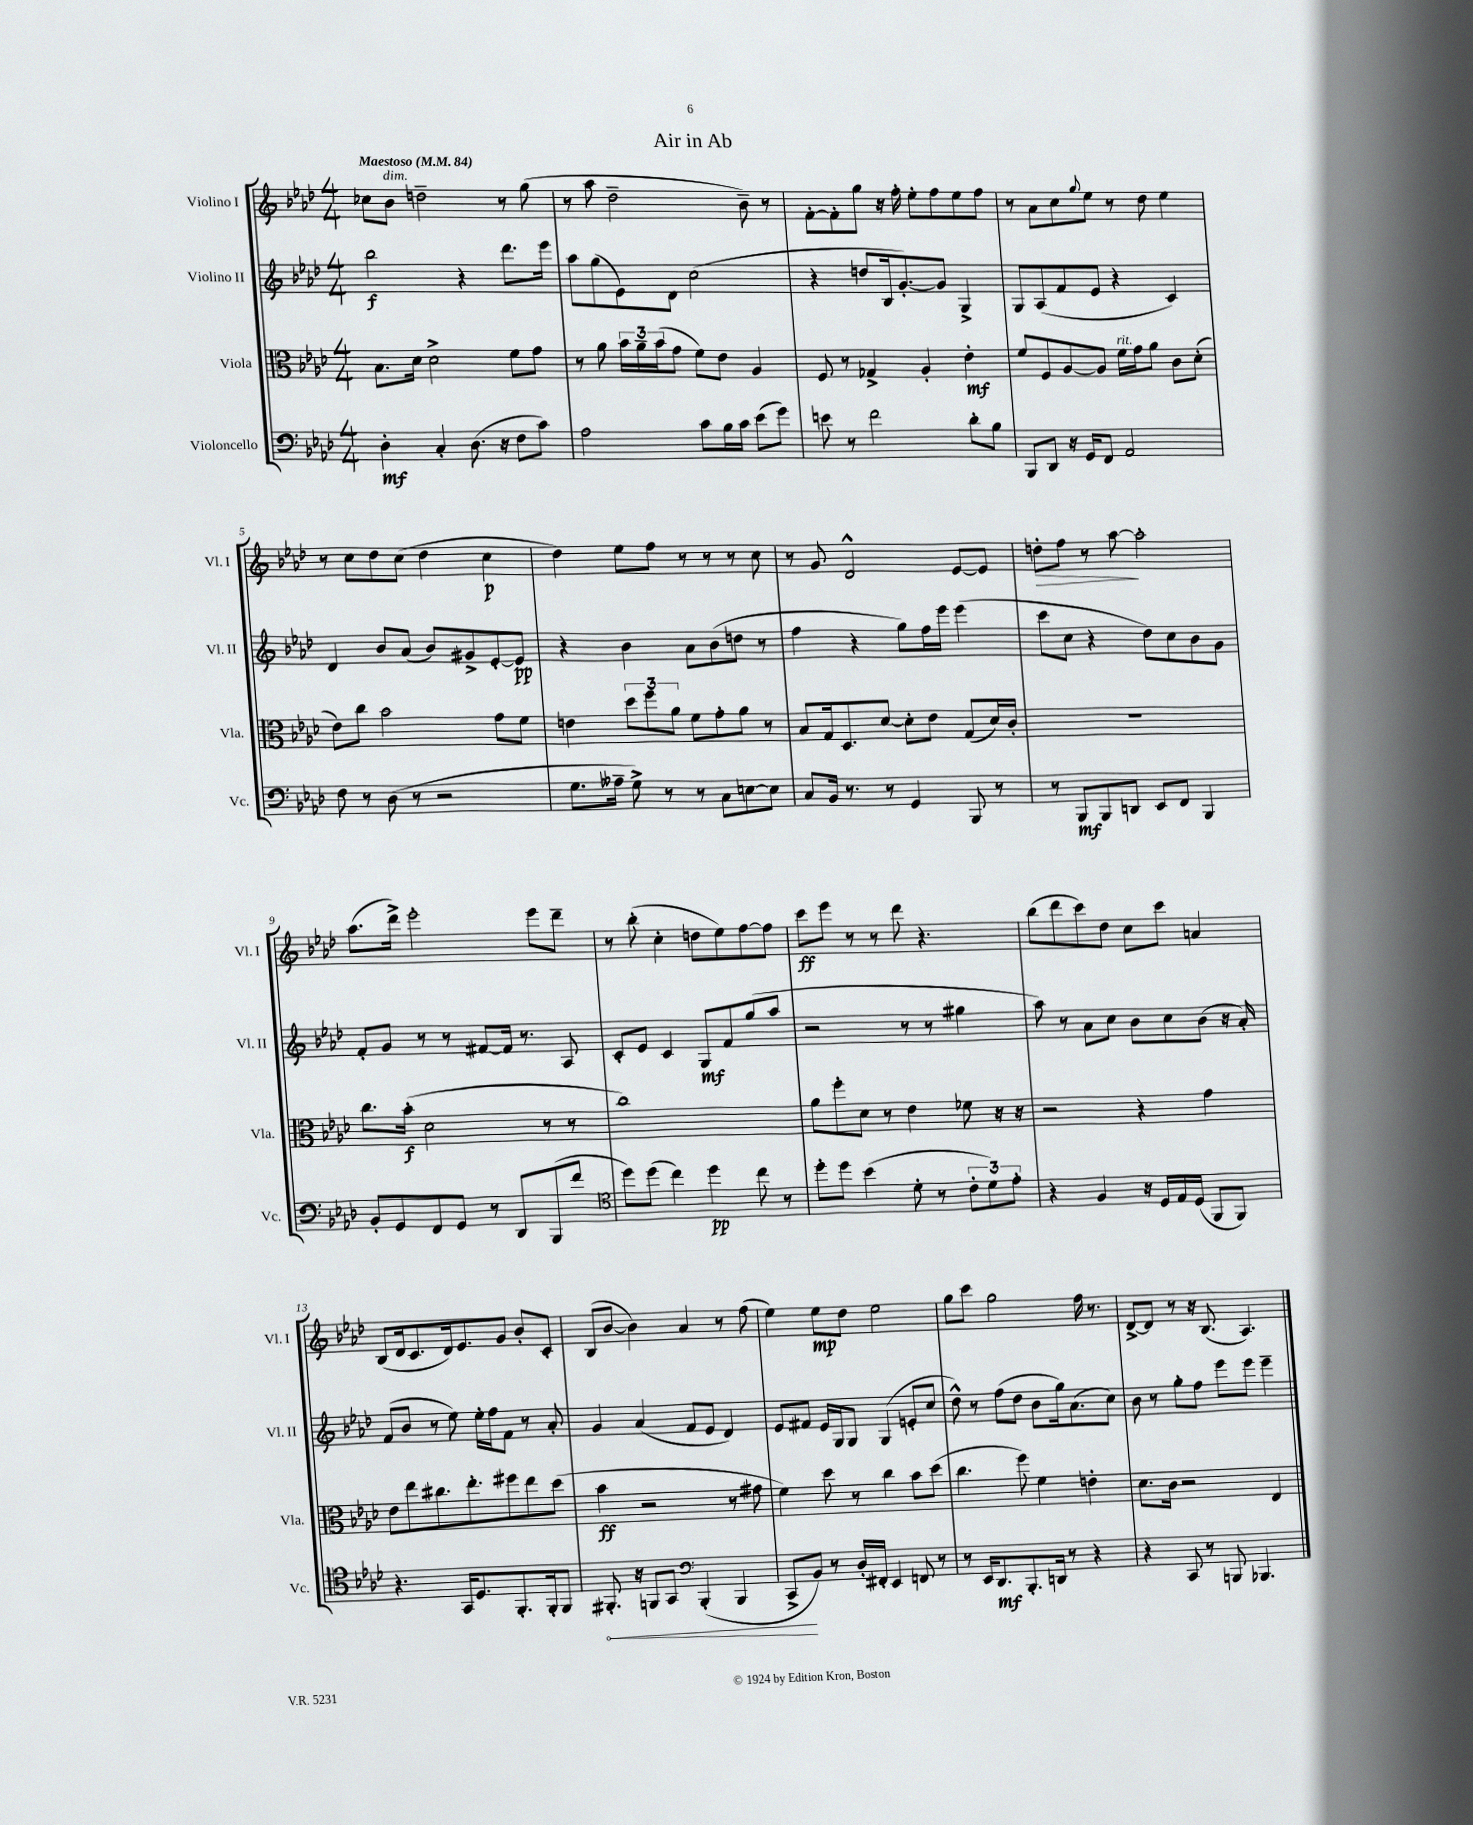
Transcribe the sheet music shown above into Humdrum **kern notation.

**kern	**kern	**kern	**kern
*staff4	*staff3	*staff2	*staff1
*clefF4	*clefC3	*clefG2	*clefG2
*k[b-e-a-d-]	*k[b-e-a-d-]	*k[b-e-a-d-]	*k[b-e-a-d-]
*M4/4	*M4/4	*M4/4	*M4/4
*MM84	*MM84	*MM84	*MM84
4D-'	8.B-	2bb-	8cc-
.	.	.	8b-
.	16d-	.	.
4C'	2d-^	.	2dd~
(8.D-	.	4r	.
16r	.	.	.
8F	8f	8.ddd-	8r
8c)	8g	.	(8gg
.	.	16eee-	.
=	=	=	=
2A-	8r	8aa-	8r
.	8a-	(8gg	8aa-
.	24b-	8e-)	2dd-~
.	24a-~	.	.
.	(24b-	.	.
.	8g	8d-	.
8c	8f)	(2cc	.
16B-	8e-	.	.
16c	.	.	.
(8e-	4A-	.	8b-~)
8g)	.	.	8r
=	=	=	=
8e	8F	4r	[8f'
8r	8r	.	8f']
2f	4G-^	8dd	8gg
.	.	16B-	16r
.	.	[8.g')	16ff'
.	4A-'	.	8ee-'
.	.	8g]	8ff
8d-'	4e-'	4G^	8ee-
8B-	.	.	8ff
=	=	=	=
8BBB-	8f	8G	8r
8DD-	8F	(8A-	8a-
16r	[8A-	8f	8cc
16GG	.	.	.
.	.	.	8qqgg
8FF	8A-]	8e-	8ee-
2AA-	16f	4r	8r
.	16g	.	.
.	8a-	.	8dd-
.	8c	4c)	4ee-
.	(8d-'	.	.
=	=	=	=
8F	8e-)	4d-	8r
8r	8cc	.	8cc
(8D-	2b-	8b-	8dd-
8r	.	(8a-	(8cc
2r	.	8b-)	4dd-
.	.	8g#^	.
.	8g	[8e-'	4cc
.	8f	8e-]	.
=	=	=	=
8.G	4e	4r	4dd-)
16A--~	.	.	.
8G^)	12dd-	4b-	8ee-
.	12ff	.	.
8r	.	.	8ff
.	12a-	.	.
8r	8f	8a-	8r
8C	8g'	(8b-	8r
[8E	8a-	8dd	8r
8E]	8r	8r	8cc
=	=	=	=
8C	8B-	4ff	8r
16BB-	16G	.	8g
8.r	8.D-	.	.
.	.	4r	2d-^^
8r	[8d-	.	.
4GG	8d-']	8gg)	.
.	8e-	16ff	.
.	.	16eee-	.
8BBB-	(8G	(4eee-	[8e-
8r	16d-)	.	8e-]
.	16c'	.	.
=	=	=	=
8r	1r	8ccc	8dd'
8BBB-	.	8cc	8ff
8BBB-	.	4r	8r
8DD	.	.	[8aa-
8EE-	.	8dd-)	2aa-']
8FF	.	8cc	.
4BBB-	.	8b-	.
.	.	8g	.
=	=	=	=
8BB-'	8.cc	8f'	(8.aa-
8GG	.	8g	.
.	(16b-'	.	16ddd-^)
8FF	2d-	8r	2eee-'
8GG	.	8r	.
8r	.	[8f#	.
8DD-	.	16f#]	.
.	.	8.r	.
(8BBB-	8r	.	8eee-
8f	8r	8A-	8ddd-~
=	=	=	=
*clefC4	*	*	*
8dd-)	1cc)	8c'	8r
(8dd-	.	8e-	(8bb-'
4cc)	.	4c	4cc'
4dd-	.	8G	8dd
.	.	8f	8ee-)
8cc	.	(8gg	[8ff
8r	.	8aa-	8ff]
=	=	=	=
8dd-'	8a-	2r	8ccc
8dd-	8ff'	.	8eee-
(4b-	8d-	.	8r
.	8r	.	8r
8d-'	4e-	8r	8ddd-
8r	.	8r	4.r
12c'	8f-	4gg#	.
12d-)	.	.	.
.	16r	.	.
12e-'	.	.	.
.	16r	.	.
=	=	=	=
4r	2r	8aa-)	(8bb-
.	.	8r	8ddd-
4F	.	8a-	8ccc)
.	.	8cc	8dd-
16r	4r	8b-	8cc
16D-	.	.	.
16E-	.	8cc	8ccc
(16D-	.	.	.
8FF	4g	(8b-	4a
8FF)	.	16r	.
.	.	16a-')	.
=	=	=	=
4.r	8e-	(8f	(8B-
.	8ee-	8b-	16d-
.	.	.	8.c
.	8.cc#	8r	.
16GG	.	8ee-)	16d-)
8.D-	8.ee-'	.	8.e-
.	.	16ee-'	.
.	.	16ff	.
8.FF'	8ff#	8f	8g
.	8ee-	8r	8b-'
16FF'	.	.	.
8FF	(8dd-	8a-'	8c'
=	=	=	=
8.FF#'	4b-	4g	(8B-
.	.	.	[8b-
16r	.	.	.
8FF	2r	(4a-	4b-])
8GG	.	.	.
*clefF4	*	*	*
(4BBB-'	.	8f	4a-
.	.	8e-	.
4BBB-	8r	4d-)	8r
.	8g#	.	(8ff
=	=	=	=
8CC^	4f)	8e-	4ee-)
8BB-)	.	8f#	.
8r	8dd-	16e-	8ee-
.	.	16G	.
16D-'	8r	8G	8dd-
16FF#'	.	.	.
4EE-	4cc	(4G	2ee-
8FF	8b-	8e'	.
8r	(8dd-	8cc	.
=	=	=	=
8r	4.cc	8dd-^^)	8gg
16EE-	.	8r	8ccc
8.DD-	.	.	.
.	.	(8ff	2gg
8.BBB-'	8ff)	8dd-	.
.	4f	8b-	.
16DD	.	.	.
8r	.	16gg)	.
.	.	(8.a-	.
4r	4e'	.	16ff
.	.	.	8.r
.	.	8cc)	.
=	=	=	=
4r	8.d-	8b-	[8d-^
.	.	8r	8d-]
.	16c	.	.
8CC	2r	8gg'	8r
8r	.	8ff	16r
.	.	.	(8.B-
8BBB	.	8eee-	.
4.BBB-	.	8eee-	4.A-)
.	4E-	4eee-~	.
==	==	==	==
*-	*-	*-	*-
